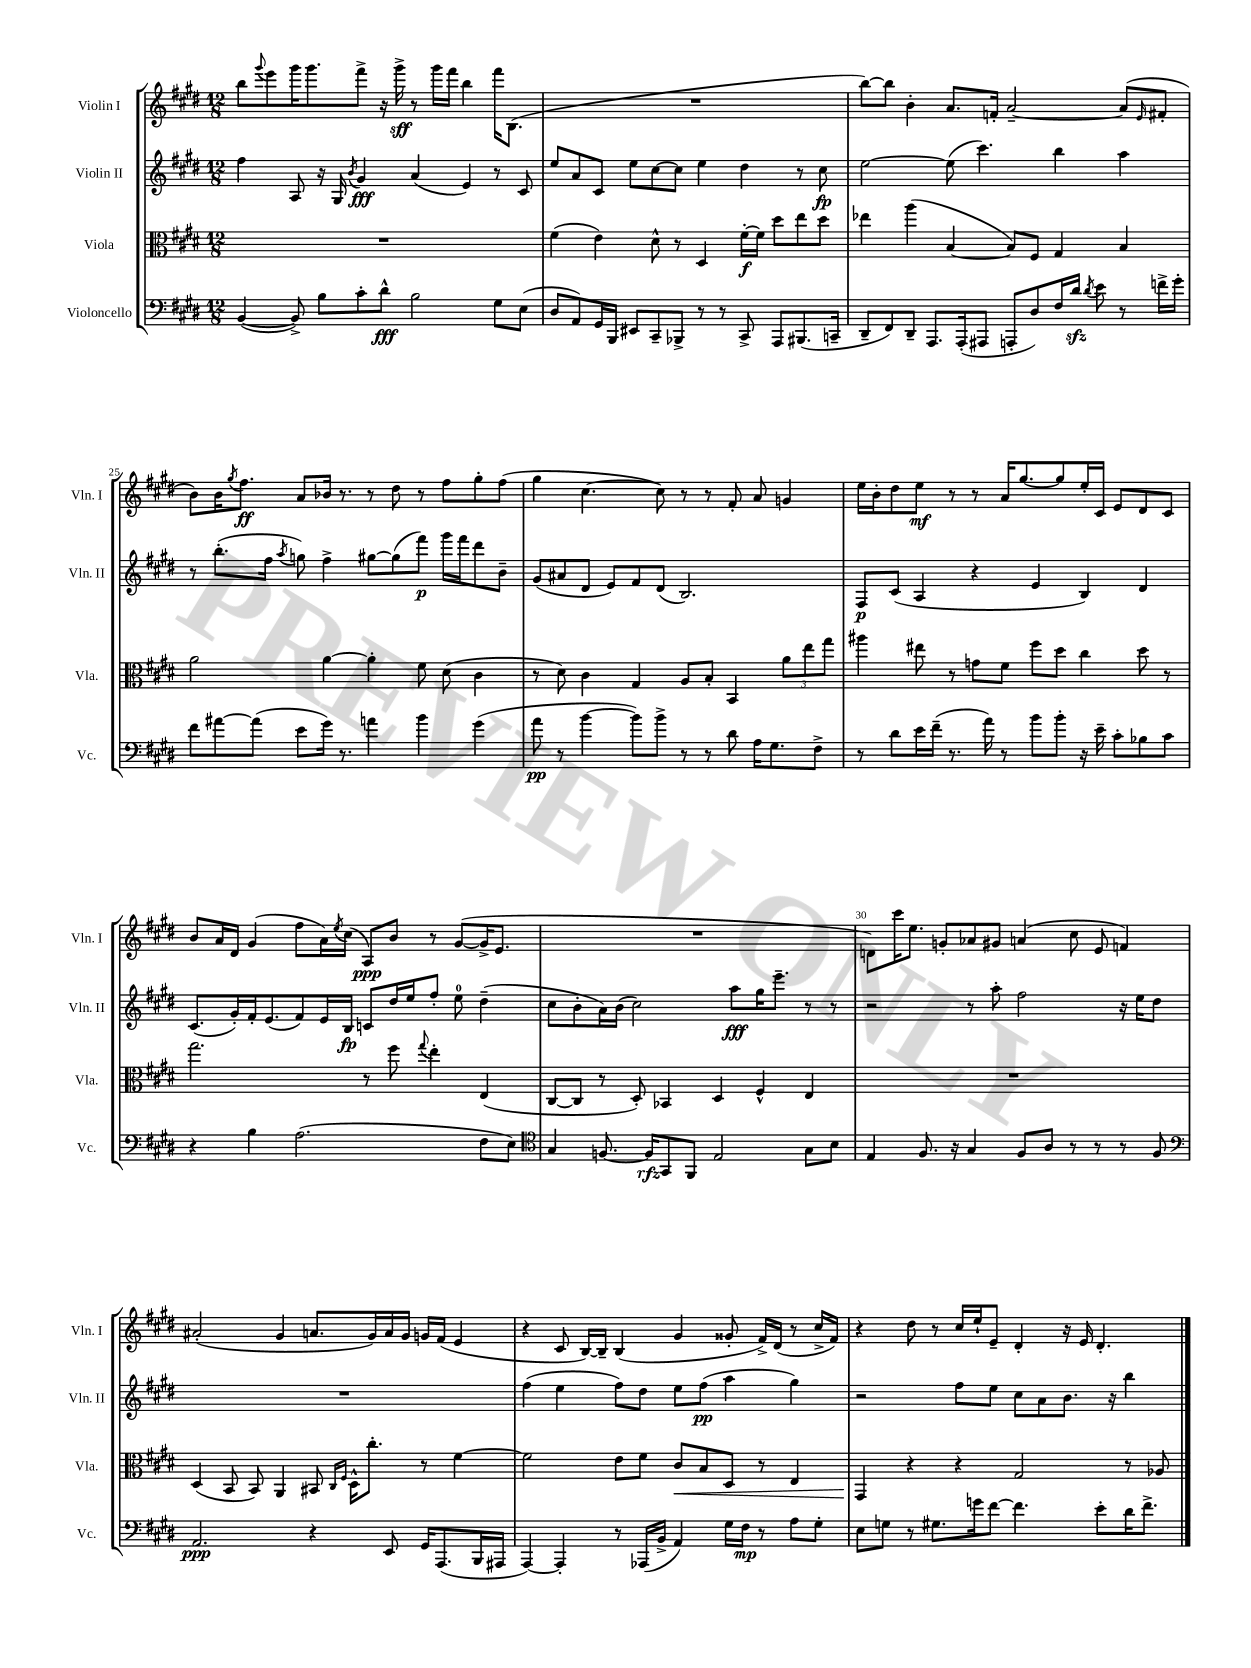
<<
\new StaffGroup <<
\new Staff = "s0" \with { instrumentName = "Violin I" shortInstrumentName = "Vln. I" } {
    \clef treble \key e \major \numericTimeSignature \time 12/8
    b''8 \appoggiatura { gis'''8 } e'''8 gis'''16 gis'''8. fis'''8-> r16 gis'''16->\sff r8 gis'''16 fis'''16 b''4 fis'''16 b8.( |
    R1. |
    b''8~) b''8 b'4-. a'8. f'16-. a'2~-- a'8( \grace { e'16 } fis'8-. |
    b'8) b'16 \acciaccatura { gis''8 } fis''8.\ff a'8 bes'16 r8. r8 dis''8 r8 fis''8 gis''8-. fis''8( |
    gis''4 cis''4.~ cis''8) r8 r8 fis'8-. a'8 g'4 |
    e''16 b'16-. dis''8 e''8\mf r8 r8 a'16 gis''8.~ gis''8 e''16-. cis'16 e'8 dis'8 cis'8 |
    b'8 a'16 dis'16 gis'4( fis''8 a'16) \acciaccatura { e''8 } cis''16( a8\ppp) b'8 r8 gis'8~( gis'16-> e'8. |
    R1. |
    d'8) cis'''16 e''8. g'8-. aes'8 gis'8 a'4( cis''8 e'8 f'4) |
    ais'2-.( gis'4 a'8. gis'16) a'16 gis'16 g'16 fis'16( e'4 |
    r4 cis'8 b16~) b16-- b4( gis'4 gisis'8-. fis'16->) dis'16( r8 cis''16-> fis'16) |
    r4 dis''8 r8 cis''16 e''16-! e'8-- dis'4-. r16 e'16 dis'4.-. \bar "|." |
}
\new Staff = "s1" \with { instrumentName = "Violin II" shortInstrumentName = "Vln. II" } {
    \clef treble \key e \major \numericTimeSignature \time 12/8
    fis''4 a8 r16 gis16 \acciaccatura { b'8 } gis'4\fff a'4( e'4) r8 cis'8 |
    e''8 a'8 cis'8 e''8 cis''8~ cis''8 e''4 dis''4 r8 cis''8\fp |
    e''2~ e''8( cis'''4.) b''4 a''4 |
    r8 b''8.-.( fis''16 \acciaccatura { a''8 } g''8) fis''4-> gis''8~ gis''8( fis'''8\p) gis'''16 fis'''16 dis'''8 b'8-- |
    gis'8( ais'8 dis'8 e'8) fis'8 dis'8( b2.) |
    fis8\p cis'8( a4 r4 e'4 b4) dis'4 |
    cis'8.( gis'16-.) fis'16-. e'8.( fis'8) e'16 b16\fp c'8 dis''16 e''16 fis''8-. e''8-0 dis''4--( |
    cis''8 b'8-. a'16) b'16( cis''2) a''8\fff gis''16 e'''8.-- r8 r8 |
    r2 r8 a''8-. fis''2 r16 e''16 dis''8 |
    R1. |
    fis''4( e''4 fis''8) dis''8 e''8 fis''8\pp( a''4 gis''4) |
    r2 fis''8 e''8 cis''8 a'8 b'8. r16 b''4 \bar "|." |
}
\new Staff = "s2" \with { instrumentName = "Viola" shortInstrumentName = "Vla." } {
    \clef alto \key e \major \numericTimeSignature \time 12/8
    R1. |
    fis'4( e'4) dis'8-^ r8 dis4 fis'16~-.\f fis'16 dis''8 e''8 dis''8 |
    ees''4 a''4( b4~ b8) fis8 gis4 b4 |
    a'2 a'4~ a'4-. fis'8 dis'8( cis'4 |
    r8 dis'8) cis'4 gis4 a8 b8-. b,4 \tuplet 3/2 { a'8 e''8 gis''8 } |
    ais''4 eis''8 r8 g'8 fis'8 fis''8 dis''8 cis''4 dis''8 r8 |
    gis''2. r8 fis''8 \appoggiatura { gis''8 } e''4-. e4( |
    cis8~ cis8 r8 dis8-.) bes,4 dis4 fis4-^ e4 |
    R1. |
    dis4( b,8 b,8) a,4 bis,8 \grace { cis16 fis16 } dis16-^ cis''8.-. r8 fis'4~ |
    fis'2 e'8 fis'8 cis'8\< b8 dis8 r8 e4 |
    gis,4\! r4 r4 gis2 r8 aes8 \bar "|." |
}
\new Staff = "s3" \with { instrumentName = "Violoncello" shortInstrumentName = "Vc." } {
    \clef bass \key e \major \numericTimeSignature \time 12/8
    b,4~( b,8->) b8 cis'8-. dis'8-^\fff b2 gis8 e8( |
    dis8 a,8) gis,16 b,,16 eis,8 cis,8-- bes,,8-> r8 r8 cis,8-> a,,8 bis,,8.( c,16-- |
    dis,8-- fis,8) dis,8-- a,,8. a,,16-.( ais,,8 a,,8-. dis8) fis16 dis'16\sfz \acciaccatura { dis'8 } e'8 r8 f'16-> gis'16-. |
    fis'8 ais'8~ ais'8( e'8 gis'16) r8. a'4 b'4 gis'4( |
    a'8\pp r8 b'4~ b'8) b'8-> r8 r8 dis'8 a16 gis8. fis8-> |
    r8 dis'8 e'16 fis'16--( r8. a'16) r8 b'8 b'8-. r16 e'16-- cis'8-. bes8 cis'8 |
    r4 b4 a2.( fis8 e8) |
    \clef tenor gis4 f8.~ f16\rfz gis,8 fis,8 e2 gis8 b8 |
    e4 fis8. r16 gis4 fis8 a8 r8 r8 r8 fis8 |
    \clef bass a,2.\ppp r4 e,8 gis,16 a,,8.( b,,16 ais,,16 |
    a,,4~) a,,4-. r8 aes,,16( b,16-> a,4) gis16 fis16\mp r8 a8 gis8-. |
    e8 g8 r8 gis8. g'16 fis'8~ fis'4. e'8-. dis'16 fis'8.-> \bar "|." |
}
>>
>>
\layout { \context { \Score currentBarNumber = #22 \override BarNumber.break-visibility = ##(#f #t #t) barNumberVisibility = #(every-nth-bar-number-visible 5) } }
